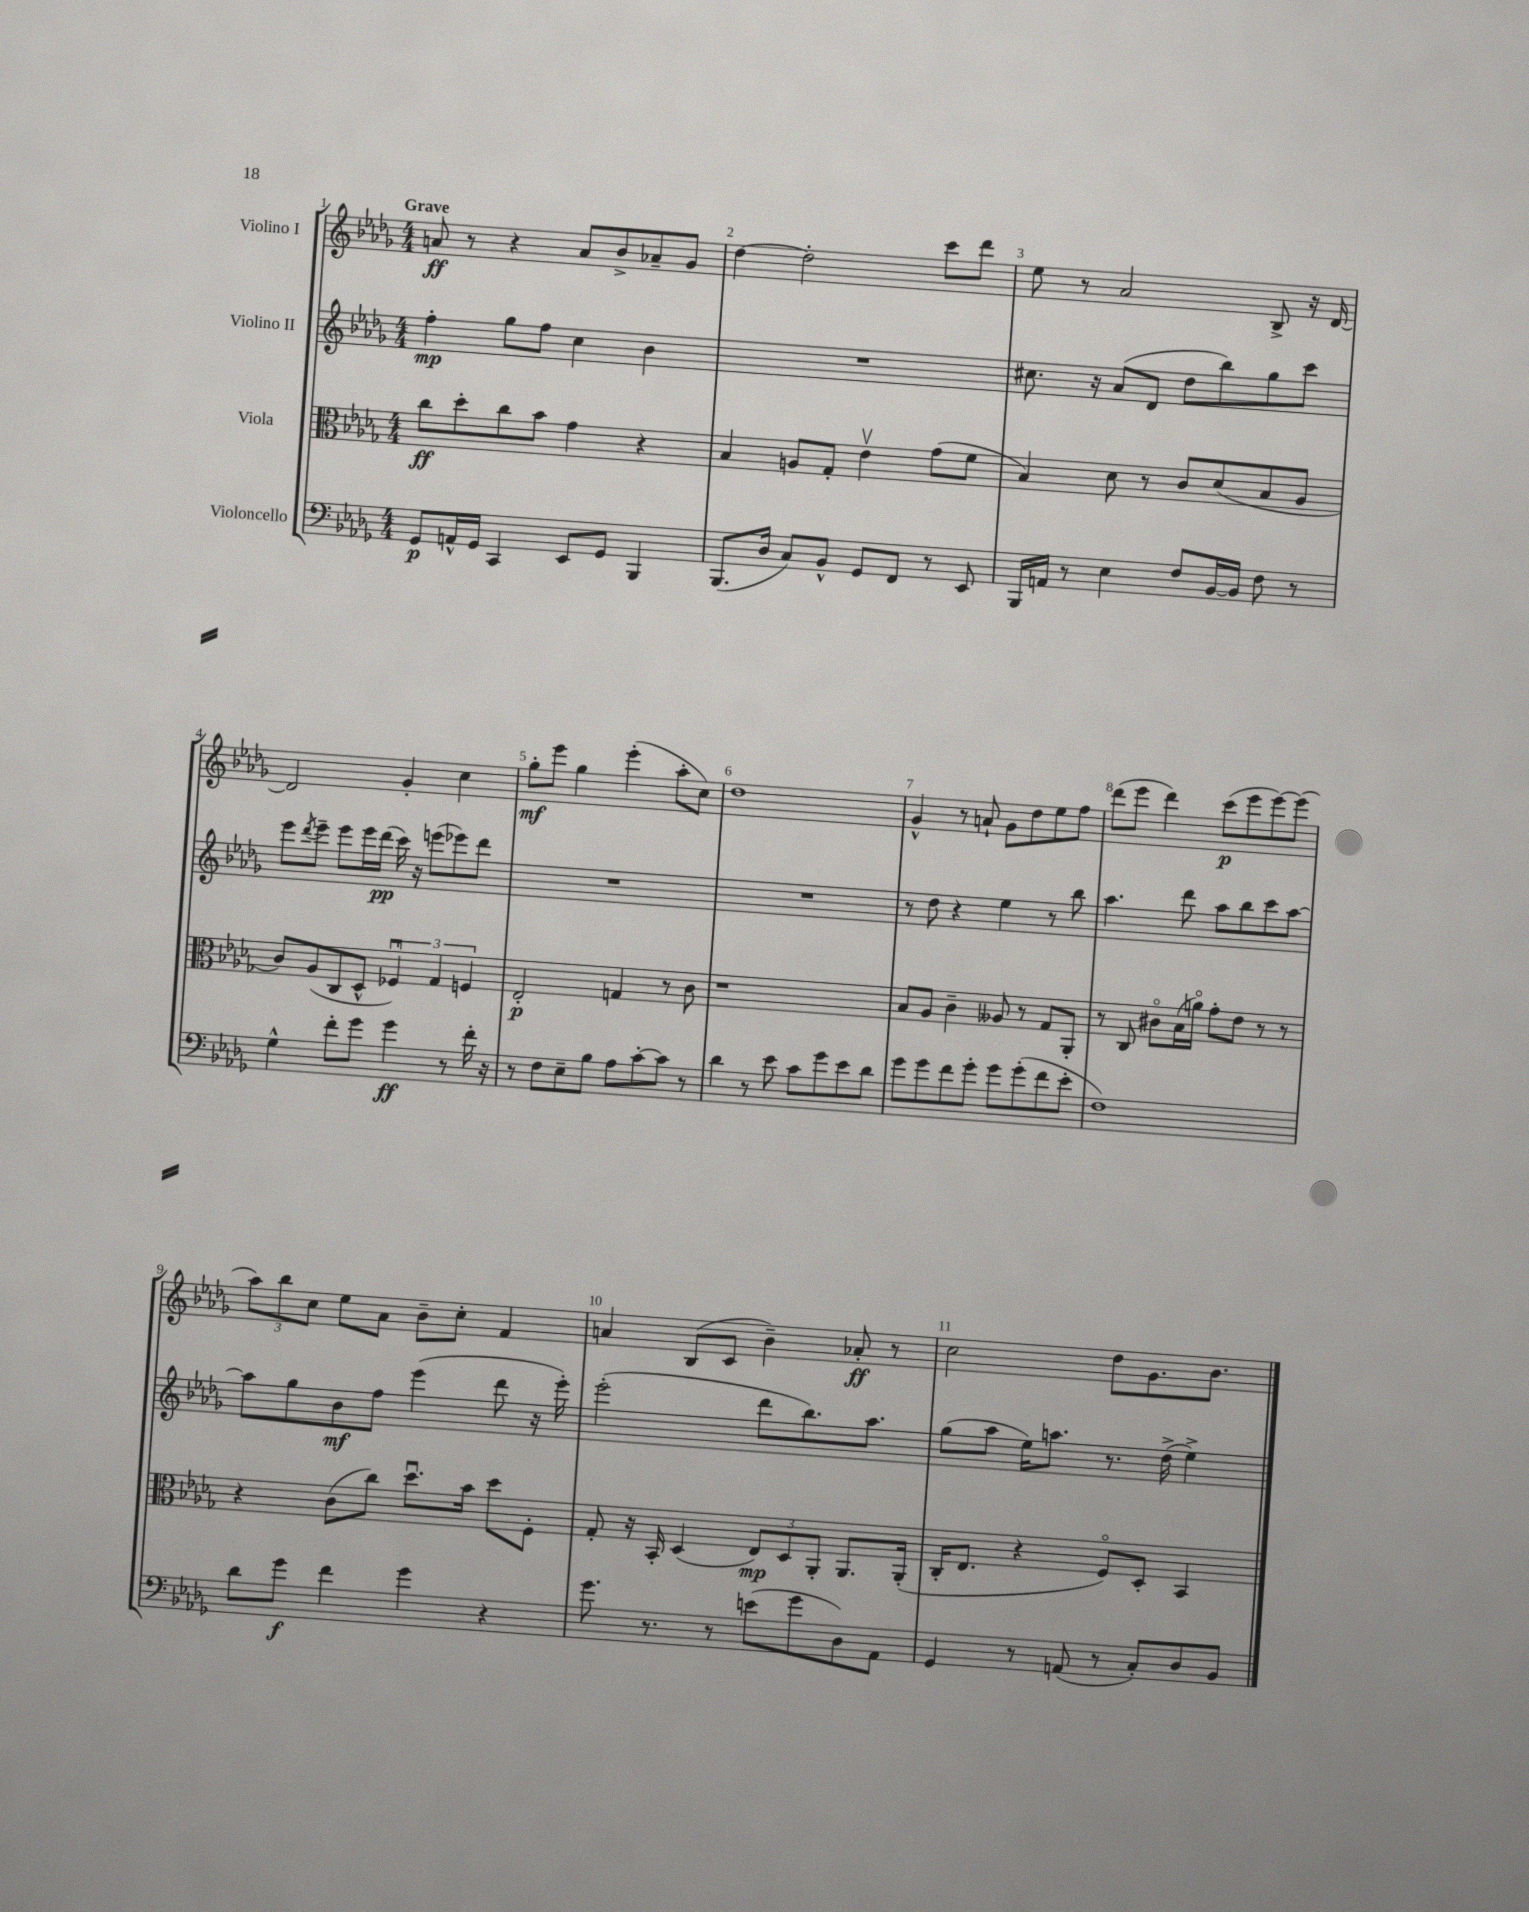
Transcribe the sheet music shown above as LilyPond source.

<<
\new StaffGroup <<
\new Staff = "s0" \with { instrumentName = "Violino I" } {
    \clef treble \key des \major \numericTimeSignature \time 4/4 \tempo "Grave"
    a'8\ff r8 r4 a'8 bes'8-> aes'8-- ges'8 |
    des''4~ des''2-. c'''8 des'''8 |
    ees''8 r8 aes'2 bes8-> r16 des'16~ |
    des'2 ges'4-. c''4 |
    ges''8-.\mf ees'''8 ges''4 ees'''4-.( aes''8-. c''8) |
    des''1 |
    ges'4-^ r8 a'8-! ges'8 des''8 ees''8 f''8 |
    des'''8( ees'''8 des'''4) c'''8\p( ees'''8 ees'''8~) ees'''8( |
    \tuplet 3/2 { aes''8) bes''8 c''8 } ees''8 aes'8 bes'8-- c''8-. f'4 |
    a'4 bes8( c'8 bes'4--) aes'8-.\ff r8 |
    c''2 des''8 ges'8. bes'8. \bar "|." |
}
\new Staff = "s1" \with { instrumentName = "Violino II" } {
    \clef treble \key des \major \numericTimeSignature \time 4/4
    f''4-.\mp ges''8 f''8 c''4 bes'4 |
    R1 |
    cis''8. r16 aes'8( des'8 des''8 bes''8) ges''8 c'''8 |
    ees'''8 \acciaccatura { des'''8 } ees'''8-- ees'''8 ees'''16 des'''16\pp( c'''16) r16 e'''8( ees'''8) des'''8 |
    R1 |
    R1 |
    r8 des''8 r4 ees''4 r8 bes''8 |
    aes''4. des'''8 aes''8 bes''8 c'''8 aes''8~ |
    aes''8 ges''8 bes'8\mf f''8 ees'''4( des'''8 r16 ees'''16-.) |
    ees'''2-.( des'''8 bes''8.) aes''8. |
    ges''8( aes''8 ees''16) a''8. r8. des''16->( ees''4->) \bar "|." |
}
\new Staff = "s2" \with { instrumentName = "Viola" } {
    \clef alto \key des \major \numericTimeSignature \time 4/4
    c''8\ff des''8-. c''8 bes'8 ges'4 r4 |
    bes4 a8 ges8-. ees'4\upbow ges'8( f'8 |
    bes4) des'8 r8 c'8 des'8( bes8 aes8 |
    c'8) aes8( c8 des8-^ \tuplet 3/2 { fes4\downbow) ges4 f4 } |
    ees2-.\p g4 r8 c'8 |
    r1 |
    bes8 aes8 c'4-- aeses8 r8 ges8 aes,8-. |
    r8 c8 cis'8\flageolet bes16( a'16\flageolet) ges'8-. ees'8 r8 r8 |
    r4 c'8( c''8) des''8.\downbow bes'16 des''8 f8-. |
    ges8-. r16 bes,16-. des4( \tuplet 3/2 { ees8\mp) des8 aes,8-. } aes,8. aes,16-.( |
    c16-. ees8. r4 f8\flageolet) des8-. bes,4 \bar "|." |
}
\new Staff = "s3" \with { instrumentName = "Violoncello" } {
    \clef bass \key des \major \numericTimeSignature \time 4/4
    ges,8\p a,16-^ ges,16 c,4 ees,8 ges,8 bes,,4 |
    bes,,8.( des16 c8) bes,8-^ ges,8 f,8 r8 ees,8 |
    bes,,16 a,16 r8 ees4 f8 bes,16~ bes,16 f8 r8 |
    ges4-^ f'8-. ges'8 ges'4\ff r8 f'16-. r16 |
    r8 f8 ees8-- bes8 aes8 c'8~-. c'8 r8 |
    des'4 r8 ees'8 c'8 ges'8 ees'8 des'8 |
    ges'8 ges'8 f'8 ges'8-. ges'8 ges'8-.( f'8 ees'8-. |
    f1) |
    des'8 ges'8\f f'4 ges'4 r4 |
    ges'8. r8. r8 e'8( ges'8 des8) aes,8 |
    ges,4 r8 a,8( r8 c8-.) des8 bes,8 \bar "|." |
}
>>
>>
\layout { \context { \Score \override BarNumber.break-visibility = ##(#f #t #t) barNumberVisibility = #all-bar-numbers-visible } }
